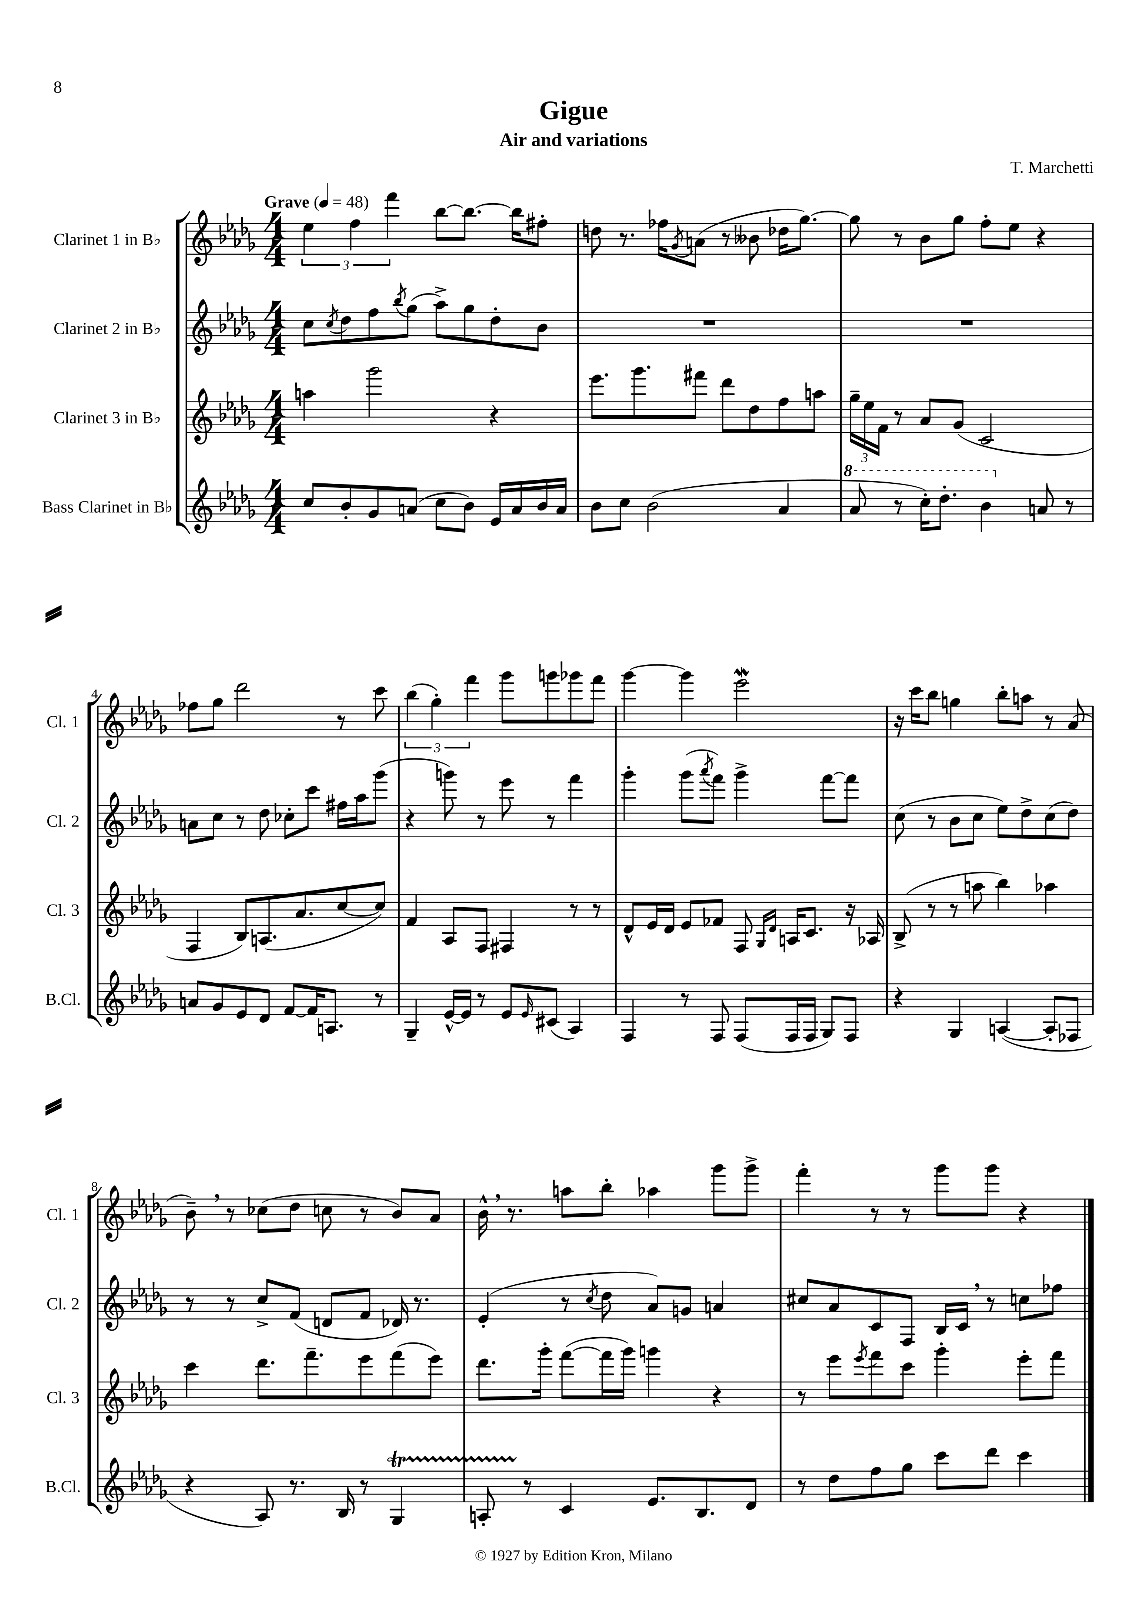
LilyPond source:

\header { title = "Gigue" composer = "T. Marchetti" subtitle = "Air and variations" }
<<
\new StaffGroup <<
\new Staff = "s0" \with { instrumentName = "Clarinet 1 in Bb" shortInstrumentName = "Cl. 1" } {
    \clef treble \key des \major \numericTimeSignature \time 4/4 \tempo "Grave" 4 = 48
    \tuplet 3/2 { ees''4 f''4 f'''4 } bes''8~ bes''8.~ bes''16 fis''8-. |
    d''8 r8. fes''16 \acciaccatura { ges'8 } a'8( r8 beses'8 des''16 ges''8.~) |
    ges''8 r8 bes'8 ges''8 f''8-. ees''8 r4 |
    fes''8 ges''8 des'''2 r8 c'''8 |
    \tuplet 3/2 { bes''4( ges''4-.) f'''4 } ges'''8 g'''8 ges'''8 f'''8 |
    ges'''4~ ges'''4 ees'''2\mordent |
    r16 c'''16 bes''8 g''4 bes''8-. a''8 r8 aes'8( |
    bes'8--) \breathe r8 ces''8( des''8 c''8 r8 bes'8) aes'8 |
    bes'16-^ \breathe r8. a''8 bes''8-. aes''4 ges'''8 ges'''8-> |
    f'''4-. r8 r8 ges'''8 ges'''8 r4 \bar "|." |
}
\new Staff = "s1" \with { instrumentName = "Clarinet 2 in Bb" shortInstrumentName = "Cl. 2" } {
    \clef treble \key des \major \numericTimeSignature \time 4/4
    c''8 \acciaccatura { c''8 } des''8 f''8 \acciaccatura { bes''8 } ges''8( aes''8->) ges''8 des''8-. bes'8 |
    R1 |
    R1 |
    a'8 c''8 r8 des''8 ces''8-. c'''8 fis''16 aes''16 ges'''8( |
    r4 g'''8) r8 ees'''8 r8 f'''4 |
    ges'''4-. ges'''8( \acciaccatura { aes'''8 } f'''8) ges'''4-> f'''8~ f'''8 |
    c''8( r8 bes'8 c''8 ees''8) des''8-> c''8( des''8) |
    r8 r8 c''8-> f'8( d'8 f'8 des'16) r8. |
    ees'4-.( r8 \acciaccatura { c''8 } des''8 aes'8) g'8 a'4 |
    cis''8 aes'8 c'8 f8 bes16 c'16 \breathe r8 c''8 fes''8 \bar "|." |
}
\new Staff = "s2" \with { instrumentName = "Clarinet 3 in Bb" shortInstrumentName = "Cl. 3" } {
    \clef treble \key des \major \numericTimeSignature \time 4/4
    a''4 ges'''2 r4 |
    ees'''8. ges'''8. fis'''8 des'''8 des''8 f''8 a''8 |
    \tuplet 3/2 { ges''16-- ees''16 f'16 } r8 aes'8 ges'8( c'2 |
    f4 bes8) a8.( aes'8. c''8~ c''8) |
    f'4 aes8 f8 fis4 r8 r8 |
    des'8-^ ees'16 des'16 ees'8 fes'8 f8 \grace { ges16 des'16 } a16 c'8. r16 aes16 |
    bes8->( r8 r8 a''8 bes''4) aes''4 |
    c'''4 des'''8. f'''8.-- ees'''8 f'''8( ees'''8) |
    des'''8. ges'''16-. f'''8~( f'''16 ges'''16) g'''4 r4 |
    r8 ees'''8 \acciaccatura { ees'''8 } f'''8 c'''8 ges'''4-. ees'''8-. f'''8 \bar "|." |
}
\new Staff = "s3" \with { instrumentName = "Bass Clarinet in Bb" shortInstrumentName = "B.Cl." } {
    \clef treble \key des \major \numericTimeSignature \time 4/4
    c''8 bes'8-. ges'8 a'8( c''8 bes'8) ees'16 a'16 bes'16 a'16 |
    bes'8 c''8 bes'2( aes'4 |
    \ottava #1 aes''8 r8 c'''16-.) des'''8.-. bes''4 \ottava #0 a'8 r8 |
    a'8 ges'8 ees'8 des'8 f'8~ f'16 a8. r8 |
    ges4-- ees'16~-^ ees'16 r8 ees'8 \grace { ees'16 } cis'8( aes4) |
    f4 r8 f8 f8( f16 f16 ges8) f8 |
    r4 ges4 a4~( a8-. fes8 |
    r4 aes8) r8. bes16 r8 ges4\startTrillSpan |
    a8-. r8\stopTrillSpan c'4 ees'8. bes8. des'8 |
    r8 des''8 f''8 ges''8 c'''8 des'''8 c'''4 \bar "|." |
}
>>
>>
